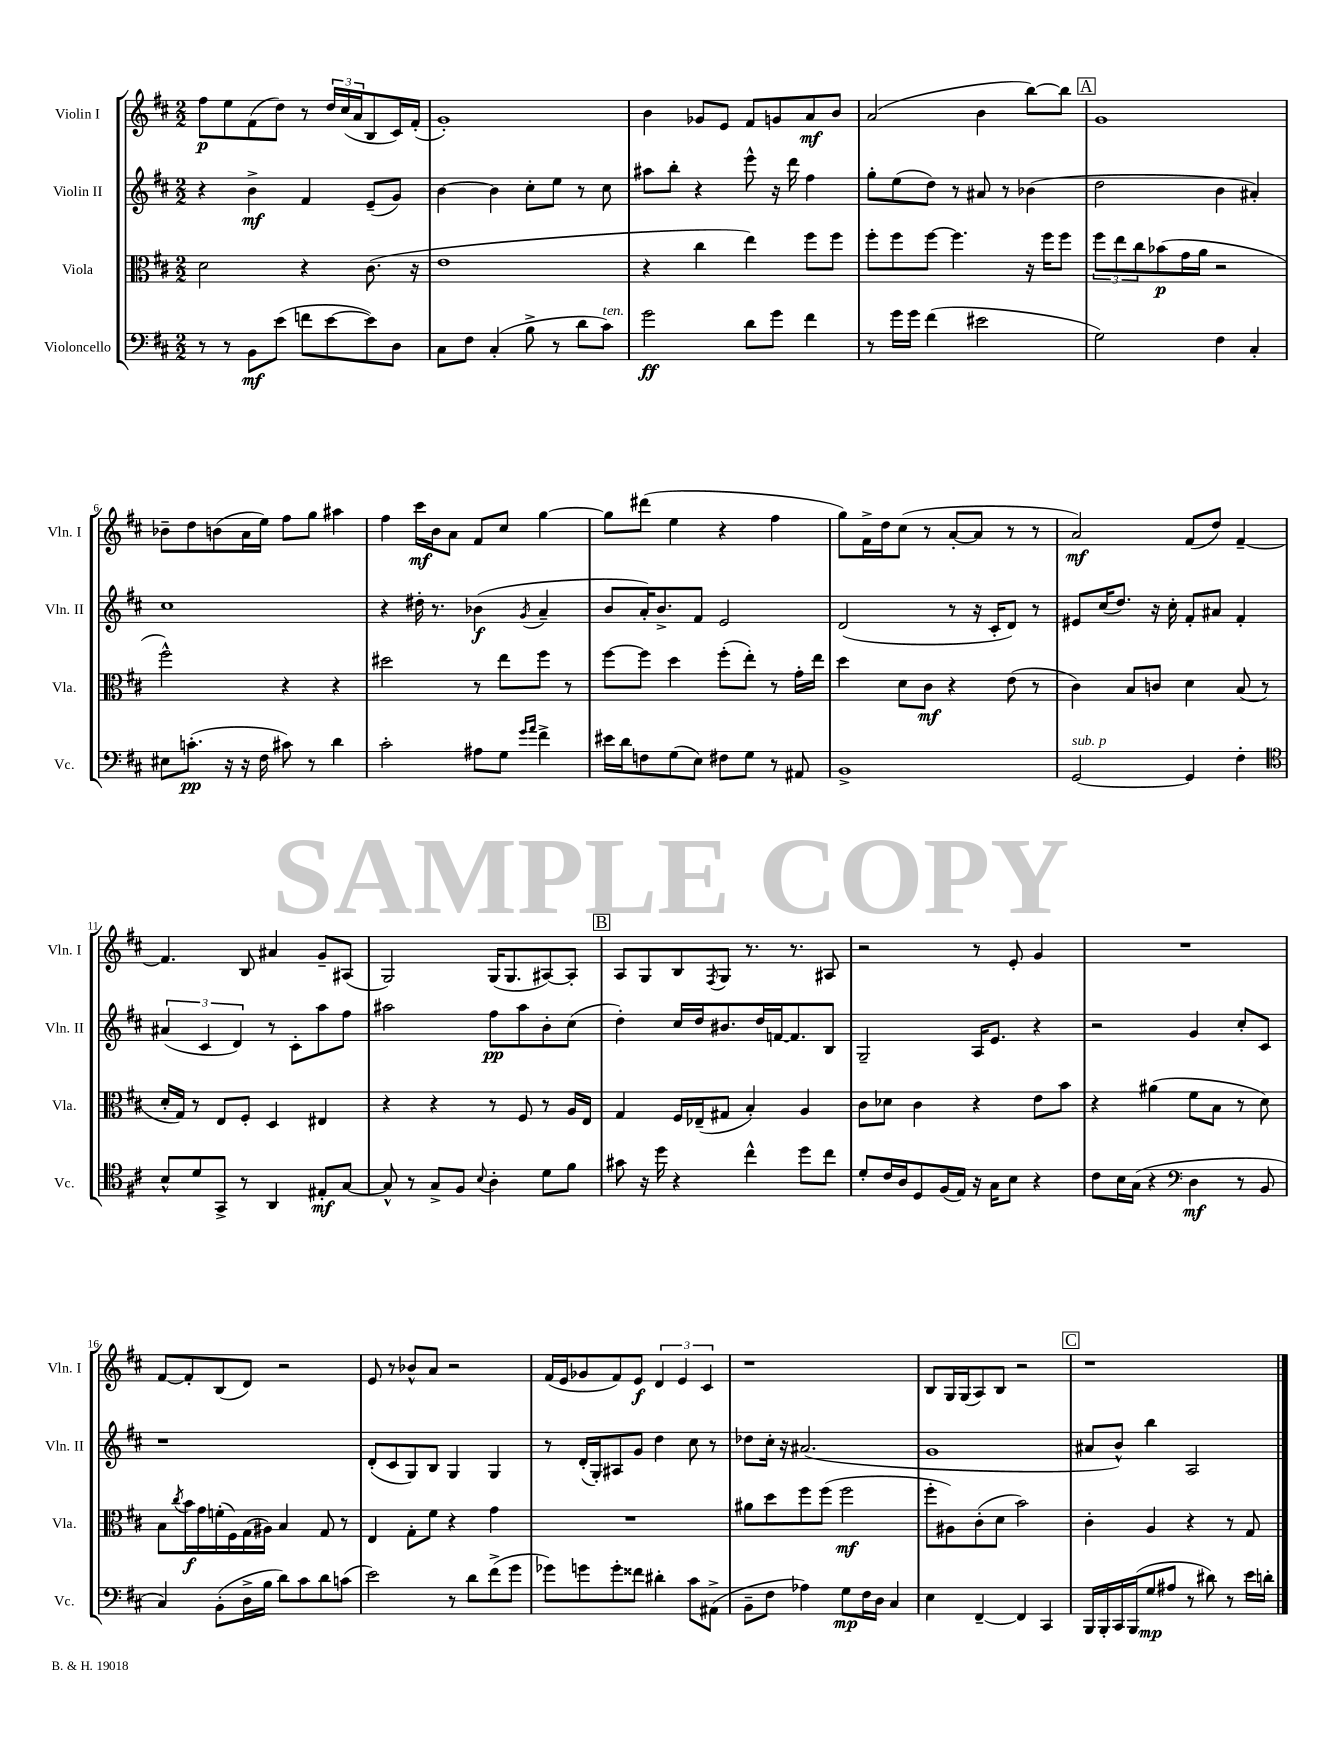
<<
\new StaffGroup <<
\new Staff = "s0" \with { instrumentName = "Violin I" shortInstrumentName = "Vln. I" } {
    \clef treble \key d \major \numericTimeSignature \time 2/2
    fis''8\p e''8 fis'8( d''8) r8 \tuplet 3/2 { d''16 cis''16( a'16 } b8 cis'16) fis'16-.( |
    g'1-.) |
    b'4 ges'8 e'8 fis'8 g'8 a'8\mf b'8 |
    a'2( b'4 b''8~) b''8 |
    \mark \markup { \box "A" } g'1 |
    bes'8-- d''8 b'8( a'16 e''16) fis''8 g''8 ais''4 |
    fis''4 cis'''16\mf b'16 a'8 fis'8 cis''8 g''4~ |
    g''8 dis'''8( e''4 r4 fis''4 |
    g''8) fis'16-> d''16 cis''8( r8 a'8~-. a'8 r8 r8 |
    a'2\mf) fis'8( d''8) fis'4~-- |
    fis'4. b8 ais'4 g'8-- ais8( |
    g2) g16( g8. ais8~) ais8-. |
    \mark \markup { \box "B" } a8 g8 b8 \acciaccatura { fis8 } g8 r8. r8. ais8 |
    r2 r8 e'8-. g'4 |
    R1 |
    fis'8~ fis'8-. b8( d'8) r2 |
    e'8 r8 bes'8-^ a'8 r2 |
    fis'16( e'16 ges'8 fis'8) e'8\f \tuplet 3/2 { d'4 e'4 cis'4 } |
    r1 |
    b8 g16 g16( a8) b8 r2 |
    \mark \markup { \box "C" } r1 \bar "|." |
}
\new Staff = "s1" \with { instrumentName = "Violin II" shortInstrumentName = "Vln. II" } {
    \clef treble \key d \major \numericTimeSignature \time 2/2
    r4 b'4->\mf fis'4 e'8--( g'8) |
    b'4~ b'4 cis''8-. e''8 r8 cis''8 |
    ais''8 b''8-. r4 e'''8-^ r16 d'''16 fis''4 |
    g''8-. e''8( d''8) r8 ais'8 r8 bes'4( |
    \mark \markup { \box "A" } d''2 b'4 ais'4-.) |
    cis''1 |
    r4 dis''16-. r8. bes'4\f( \acciaccatura { g'8 } a'4-- |
    b'8 a'16-.) b'8.-> fis'8 e'2 |
    d'2( r8 r16 cis'16-. d'8) r8 |
    eis'8 cis''16( d''8.) r16 cis''16-. fis'8-. ais'8 fis'4-. |
    \tuplet 3/2 { ais'4( cis'4 d'4) } r8 cis'8-. a''8 fis''8 |
    ais''2 fis''8\pp ais''8 b'8-. cis''8( |
    \mark \markup { \box "B" } d''4-.) cis''16 d''16 bis'8. d''16 f'16~ f'8. b8 |
    g2-- a16 e'8. r4 |
    r2 g'4 cis''8-. cis'8 |
    r1 |
    d'8-.( cis'8 g8) b8 g4 g4 |
    r8 d'16-.( g16-.) ais8 g'8 d''4 cis''8 r8 |
    des''8 cis''16-. r16 ais'2.( |
    g'1 |
    \mark \markup { \box "C" } ais'8 b'8-^) b''4 a2 \bar "|." |
}
\new Staff = "s2" \with { instrumentName = "Viola" shortInstrumentName = "Vla." } {
    \clef alto \key d \major \numericTimeSignature \time 2/2
    d'2 r4 cis'8.( r16 |
    e'1 |
    r4 cis''4 e''4) fis''8 fis''8 |
    fis''8-. fis''8 fis''8~ fis''4. r16 fis''16 fis''8 |
    \mark \markup { \box "A" } \tuplet 3/2 { fis''8 e''8 cis''8 } bes'8\p( g'16 a'16 r2 |
    fis''2-^) r4 r4 |
    dis''2 r8 e''8 fis''8 r8 |
    fis''8~ fis''8 d''4 fis''8-.( e''8-.) r8 g'16-. e''16 |
    d''4 d'8 cis'8\mf r4 e'8( r8 |
    cis'4) b8 c'8 d'4 b8( r8 |
    d'16-. g16) r8 e8 fis8-. d4 eis4 |
    r4 r4 r8 fis8 r8 a16 e16 |
    \mark \markup { \box "B" } g4 fis16 ees16--( gis8 b4-.) a4 |
    cis'8 des'8 cis'4 r4 e'8 b'8 |
    r4 ais'4( fis'8 b8 r8 d'8) |
    b8 \acciaccatura { cis''8 } b'16\f g'16 f'16-.( fis16) g16( ais16) b4 g8 r8 |
    e4 g8-. fis'8 r4 g'4 |
    R1 |
    ais'8 d''8 fis''8 fis''8( fis''2\mf |
    fis''8-. ais8) cis'8-.( d'8 b'2) |
    \mark \markup { \box "C" } cis'4-. a4 r4 r8 g8 \bar "|." |
}
\new Staff = "s3" \with { instrumentName = "Violoncello" shortInstrumentName = "Vc." } {
    \clef bass \key d \major \numericTimeSignature \time 2/2
    r8 r8 b,8\mf e'8( f'8 e'8~ e'8) d8 |
    cis8 fis8 cis4-.( b8-> r8 d'8 cis'8^\markup { \italic "ten." }) |
    g'2\ff d'8 g'8 fis'4 |
    r8 g'16 g'16 fis'4( eis'2 |
    \mark \markup { \box "A" } g2) fis4 cis4-. |
    eis8 c'8.-.\pp( r16 r16 fis16 cis'8) r8 d'4 |
    cis'2-. ais8 g8 \grace { g'16 a'16 } fis'4-> |
    eis'16 d'16 f8 g8( e8) fis8 g8 r8 ais,8 |
    b,1-> |
    g,2~^\markup { \italic "sub. p" } g,4 fis4-. |
    \clef tenor b8-^ d'8 g,8-> r8 a,4 eis8-.\mf g8~ |
    g8-^ r8 g8-> fis8 \appoggiatura { b8 } a4-. d'8 fis'8 |
    \mark \markup { \box "B" } gis'8 r16 d''16 r4 cis''4-^ d''8 cis''8 |
    d'8-. cis'16 a16 d8 fis16( e16) r16 g16 b8 r4 |
    cis'8 b16 g16( r4 \clef bass d4\mf r8 b,8 |
    cis4) b,8-.( d16-> b16 d'8) cis'8 d'8 c'8( |
    e'2) r8 d'8 fis'8->( g'8 |
    ges'8) g'8 g'8-. fisis'8 dis'4-. cis'8 ais,8->( |
    b,8-- fis8 aes4) g8\mp fis16 d16 cis4 |
    e4 fis,4~-- fis,4 cis,4 |
    \mark \markup { \box "C" } b,,16 b,,16-. cis,16 b,,16( g8\mp ais8 r8 dis'8) r8 e'16 d'16-. \bar "|." |
}
>>
>>
